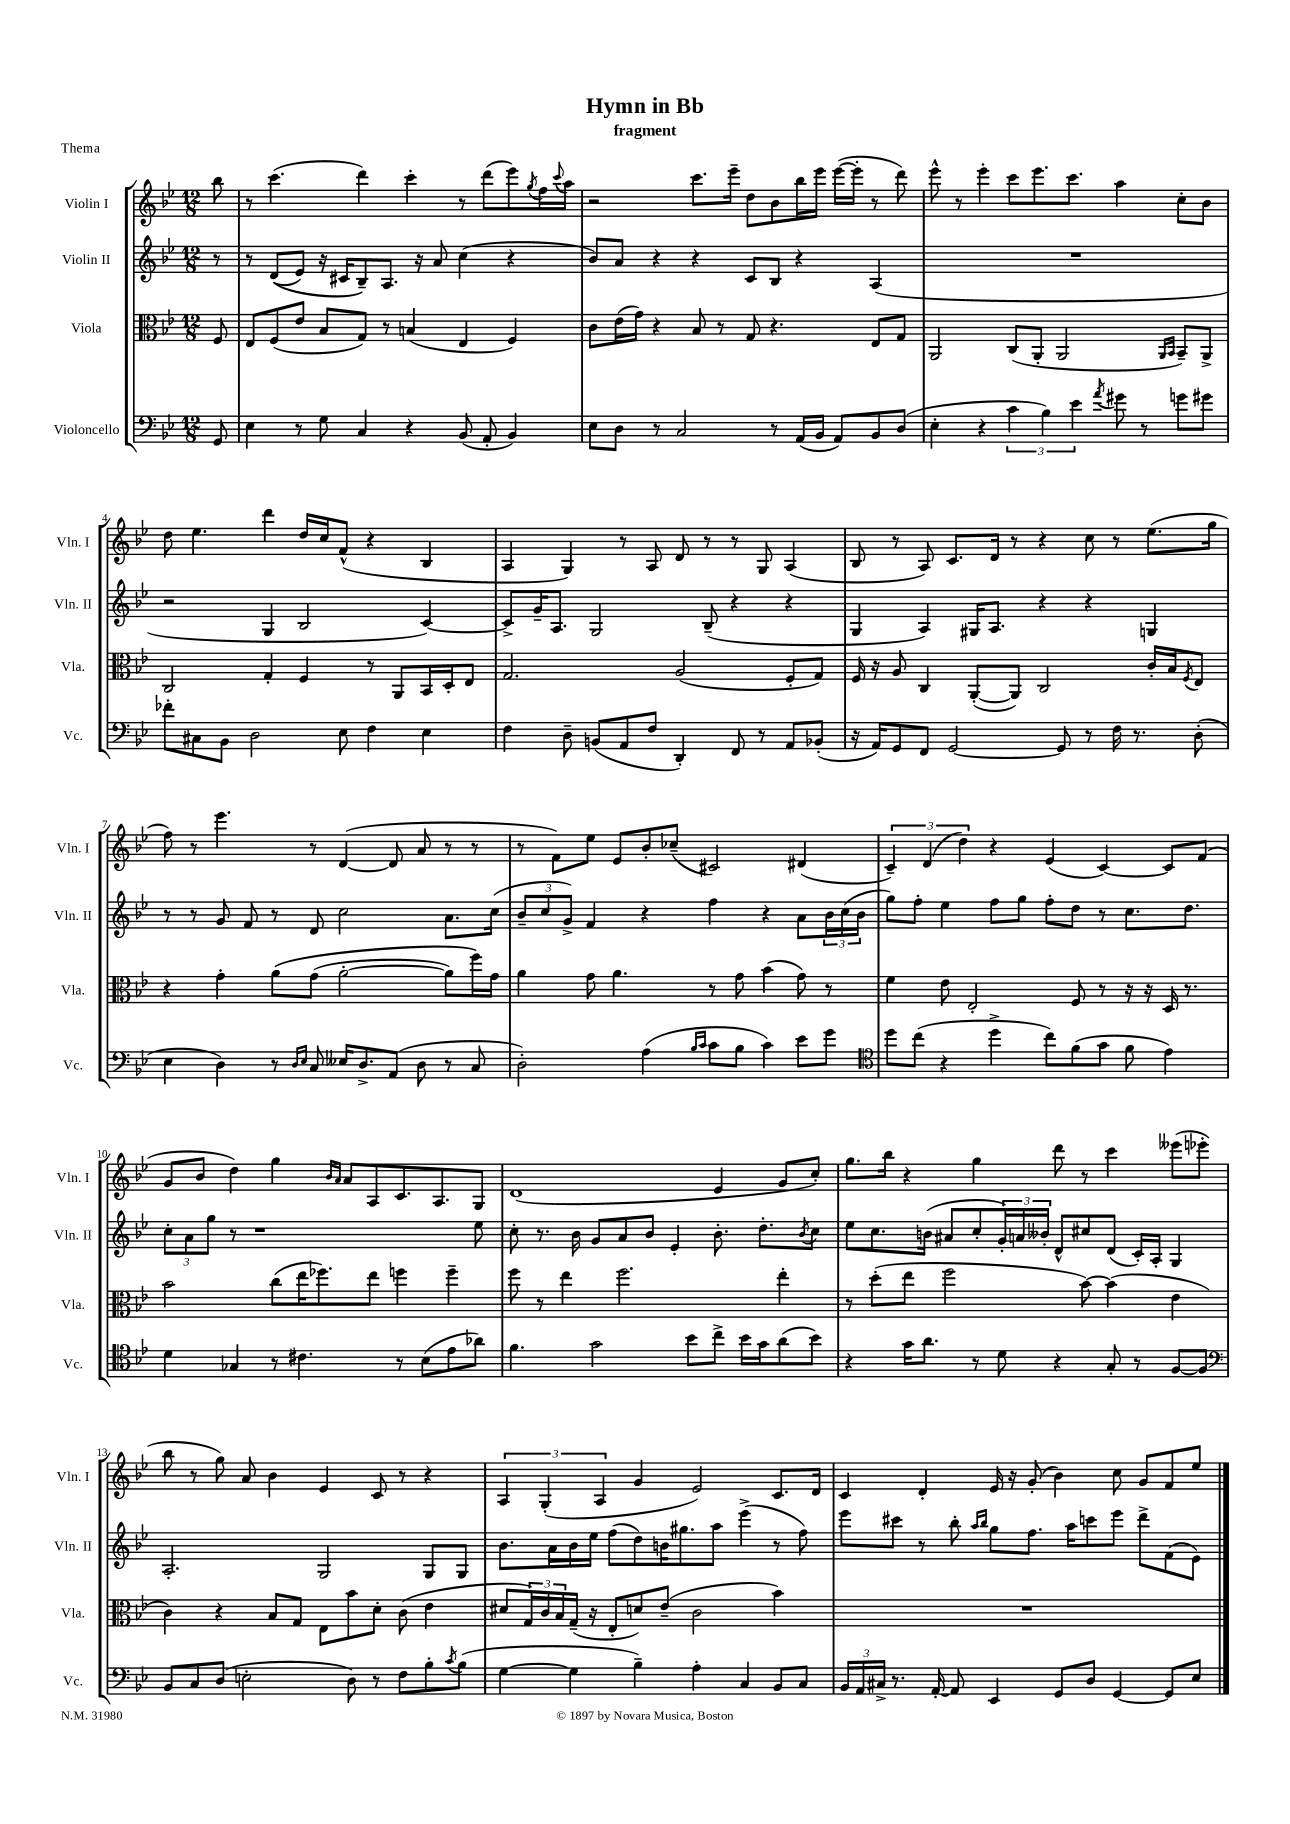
\header { title = "Hymn in Bb" subtitle = "fragment" piece = "Thema" }
<<
\new StaffGroup <<
\new Staff = "s0" \with { instrumentName = "Violin I" shortInstrumentName = "Vln. I" } {
    \clef treble \key bes \major \numericTimeSignature \time 12/8 \partial 8
    bes''8 |
    r8 c'''4.( d'''4) c'''4-. r8 d'''8( ees'''8) \acciaccatura { g''8 } f''16 \appoggiatura { c'''8 } a''16 |
    r2 c'''8. ees'''16-- d''8 bes'8 bes''16 ees'''16 ees'''16~( ees'''16-. r8 d'''8) |
    ees'''8-^ r8 ees'''4-. c'''8 ees'''8. c'''8. a''4 c''8-. bes'8 |
    d''8 ees''4. d'''4 d''16 c''16 f'8-^( r4 bes4 |
    a4 g4) r8 a8 d'8 r8 r8 g8 a4( |
    bes8 r8 a8) c'8. d'16 r8 r4 c''8 r8 ees''8.( g''16 |
    f''8) r8 ees'''4. r8 d'4~( d'8 a'8 r8 r8 |
    r8 f'8) ees''8 ees'8 bes'8-. ces''8--( cis'2) dis'4( |
    \tuplet 3/2 { c'4--) d'4( d''4) } r4 ees'4( c'4~) c'8 f'8( |
    g'8 bes'8 d''4) g''4 \grace { bes'16 a'16 } a'8 a8 c'8. a8. g8 |
    d'1( ees'4 g'8 c''8-.) |
    g''8. bes''16 r4 g''4 d'''8 r8 c'''4 eeses'''8( ees'''8-. |
    bes''8 r8 g''8) a'8 bes'4 ees'4 c'8 r8 r4 |
    \tuplet 3/2 { a4 g4-.( a4 } g'4 ees'2) c'8. d'16 |
    c'4 d'4-. ees'16 r16 g'8-.( bes'4) c''8 g'8 f'8 ees''8 \bar "|." |
}
\new Staff = "s1" \with { instrumentName = "Violin II" shortInstrumentName = "Vln. II" } {
    \clef treble \key bes \major \numericTimeSignature \time 12/8 \partial 8
    r8 |
    r8 d'8(\( ees'8) r16 cis'16 bes8--\) a8. r16 a'8 c''4( r4 |
    bes'8) a'8 r4 r4 c'8 bes8 r4 a4( |
    R1. |
    r2 g4 bes2 c'4~) |
    c'8-> g'16-- a8. g2 bes8--( r4 r4 |
    g4 a4) gis16 a8. r4 r4 g4 |
    r8 r8 g'8 f'8 r8 d'8 c''2 a'8. c''16( |
    \tuplet 3/2 { bes'8-- c''8 g'8->) } f'4 r4 f''4 r4 a'8 \tuplet 3/2 { bes'16 c''16( bes'16 } |
    g''8) f''8-. ees''4 f''8 g''8 f''8-. d''8 r8 c''8. d''8. |
    \tuplet 3/2 { c''8-. a'8 g''8 } r8 r1 ees''8 |
    c''8-. r8. bes'16 g'8 a'8 bes'8 ees'4-. bes'8.-. d''8.-. \acciaccatura { bes'8 } c''8 |
    ees''8 c''8. b'16( ais'8 c''8-. \tuplet 3/2 { g'16-.) a'16 beses'16-. } d'8-^ cis''8 d'8( c'16-.) a16-. g4 |
    a2.-. g2 g8 g8 |
    bes'8. a'16 bes'16 ees''16 f''8( d''8) b'16 gis''8. a''8 ees'''4->( r8 f''8) |
    ees'''8 cis'''8 r8 bes''8-. \grace { a''16 bes''16 } g''8 f''8. a''16 c'''8 ees'''8 d'''8-> f'8( ees'8) \bar "|." |
}
\new Staff = "s2" \with { instrumentName = "Viola" shortInstrumentName = "Vla." } {
    \clef alto \key bes \major \numericTimeSignature \time 12/8 \partial 8
    f8 |
    ees8 f8( ees'8 bes8 g8) r8 b4( ees4 f4) |
    c'8 ees'16( g'16) r4 bes8 r8 g8 r4. ees8 g8 |
    a,2 c8( a,8-. a,2 \grace { a,16 bes,16 } bes,8--) a,8-> |
    c2 g4-. f4 r8 a,8 bes,16 d16-. ees8 |
    g2. a2( f8-. g8) |
    f16 r16 a8 c4 a,8~-.( a,8) c2 c'16-. bes16 \acciaccatura { f8 } ees8 |
    r4 g'4-. a'8\( g'8( a'2~-. a'8) f''16\) g'16 |
    a'4 g'8 a'4. r8 g'8 bes'4( g'8) r8 |
    f'4 ees'8 ees2-. f8 r8 r16 r16 d16 r8. |
    bes'2 c''8( ees''16 fes''8.) ees''8 f''4 f''4-- |
    f''8 r8 ees''4 f''2. ees''4-. |
    r8 d''8-.( ees''8 f''2 bes'8~) bes'4( ees'4 |
    c'4) r4 bes8 g8 ees8 bes'8 d'8-. c'8( ees'4 |
    dis'8 \tuplet 3/2 { g16) c'16 bes16 } g16--( r16 ees8-. d'8) ees'8--( c'2 bes'4) |
    R1. \bar "|." |
}
\new Staff = "s3" \with { instrumentName = "Violoncello" shortInstrumentName = "Vc." } {
    \clef bass \key bes \major \numericTimeSignature \time 12/8 \partial 8
    g,8 |
    ees4 r8 g8 c4 r4 bes,8( a,8-. bes,4) |
    ees8 d8 r8 c2 r8 a,16( bes,16 a,8) bes,8 d8( |
    ees4-. r4 \tuplet 3/2 { c'4 bes4) ees'4 } \acciaccatura { a'8 } gis'8 r8 g'8 gis'8 |
    fes'8-. cis8 bes,8 d2 ees8 f4 ees4 |
    f4 d8-- b,8( a,8 f8 d,4-.) f,8 r8 a,8 bes,8-.( |
    r16 a,16) g,8 f,8 g,2~ g,8 r8 f16 r8. d8-.( |
    ees4 d4) r8 \grace { d16 ees16 } c8 eeses16 d8.-> a,8( d8 r8 c8 |
    d2-.) a4( \grace { bes16 c'16 } c'8 bes8 c'4) ees'8 g'8 |
    \clef tenor d''8 c''8( r4 d''4-> c''8) f'8( g'8 f'8 ees'4) |
    d'4 ges4 r8 cis'4. r8 bes8( ees'8 aes'8) |
    f'4. g'2 bes'8 c''8-> bes'16 g'16 a'8( bes'8) |
    r4 g'16 a'8. r8 d'8 r4 g8-. r8 f8~ f8 |
    \clef bass bes,8 c8 d8( e2-. d8) r8 f8 bes8-. \acciaccatura { c'8 } bes8( |
    g4~ g4 bes4--) a4-. c4 bes,8 c8 |
    \tuplet 3/2 { bes,16 a,16 cis16-> } r8. a,16~-. a,8 ees,4 g,8 d8 g,4~ g,8 ees8 \bar "|." |
}
>>
>>
